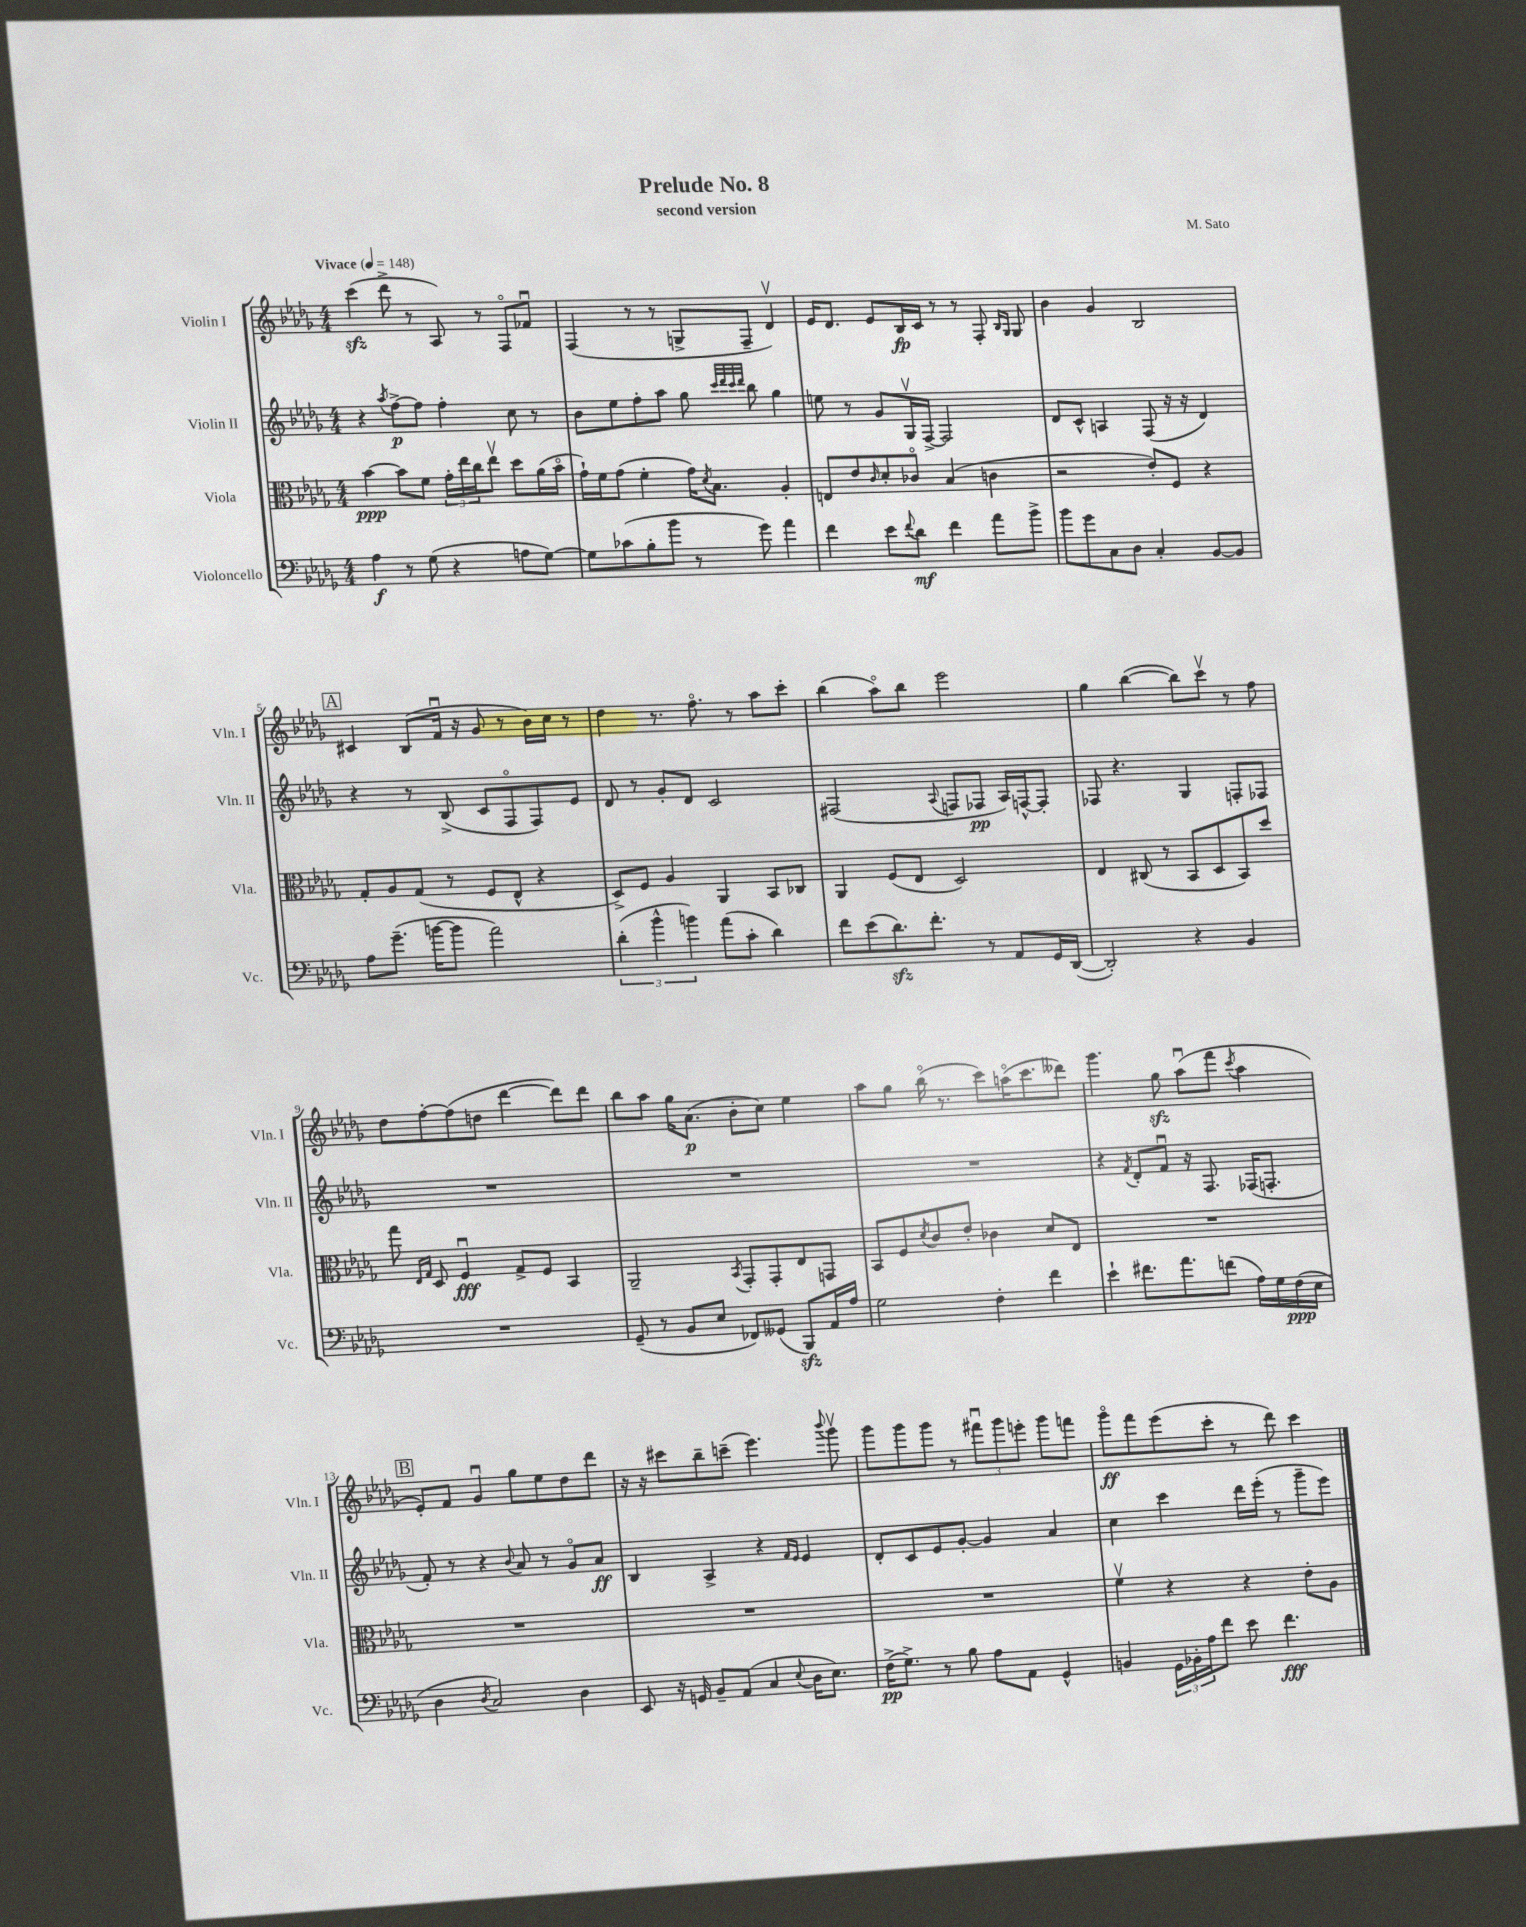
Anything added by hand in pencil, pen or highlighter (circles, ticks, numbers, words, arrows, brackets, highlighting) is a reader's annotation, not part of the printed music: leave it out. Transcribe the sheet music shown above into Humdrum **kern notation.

**kern	**kern	**kern	**kern
*staff4	*staff3	*staff2	*staff1
*clefF4	*clefC3	*clefG2	*clefG2
*k[b-e-a-d-g-]	*k[b-e-a-d-g-]	*k[b-e-a-d-g-]	*k[b-e-a-d-g-]
*M4/4	*M4/4	*M4/4	*M4/4
*MM148	*MM148	*MM148	*MM148
4A-\	[4b-\	4r	(4ccc\
.	.	8qaa-/	.
8r	8b-\]L	[8ff^\L	8ddd-^\
(8G-\	8f\J	8ff\]J	8r
4r	24g-'\LL	4ff'\	8A-/)
.	24ee-\	.	.
.	24cc\J	.	.
.	8ee-v\J	.	8r
8A\L	8dd-\L	8cc\	8Fo/L
[8G-\J)	(16a-\L	8r	8f-u/J
.	16b-o\JJ	.	.
=	=	=	=
8G-\]L	16g-`\LL)	8b-\L	(4F/
.	16f\J	.	.
(8c-\	(8g-\J	8ee-\	.
8B-'\	4f'\	8ff'\	8r
8b-\J	.	8aa-\J	8r
8r	16g-\LK)	8gg-\	8G^/L
.	8qd-/	.	.
.	8.B-\J	.	.
.	.	32qqccc/LLL	.
.	.	32qqddd-/	.
.	.	32qqccc/	.
.	.	32qqddd-/JJJ	.
8g-\)	.	8bb-\	8F~/J
4a-\	4A-'/	4gg-\	4d-v/)
=	=	=	=
4f\	8E/L	8ee\	16e-/LK
.	.	.	8.d-/J
.	8e-/	8r	.
.	16qqc/	.	.
8e-\L	8d-'/	8g-/L	8e-/L
8qqf/	.	.	.
8d-\J	8c-o/J	16G-v/L	16B-/L
.	.	[16F^/JJ	16c/JJ
4f\	(4B-/	2F/]	8r
.	.	.	8r
8a-\L	4c\	.	8F'/
.	.	.	16qqB-/LL
.	.	.	16qqG-/JJ
8b-^\J	.	.	8G-/
=	=	=	=
8b-\L	2r	8d-/L	4b-\
8g-\	.	8c^^/J	.
8C\	.	4A/	4g-/
8D-\J	.	.	.
4C'/	8e-'/L)	(8F/	2B-/
.	8F/J	16r	.
.	.	16r	.
[8BB-/L	4r	4d-/)	.
8BB-/]J	.	.	.
=	=	=	=
8A-\L	8G-'/L	4r	4c#/
(8.g-~\J	8A-/	.	.
.	(8G-/J	8r	(8B-/L
[16b\LK	.	.	.
8b\]J	8r	(8B-^/	16fu/Jk
.	.	.	16r
2a-\)	8F/L	8c/L	8g-/
.	8E-^^/J	8Fo/	8r
.	4r	8F/)	16b-\LL)
.	.	.	16cc\JJ
.	.	8e-/J	8r
=	=	=	=
(6d-'\	8D-^/L)	8d-/	4dd-\
.	8F/J	8r	.
6b-^^\	.	.	.
.	4A-/	8g-'/L	8.r
6b\)	.	.	.
.	.	8d-/J	.
.	.	.	8.ffo\
(8a-\L	4AA-/	2c/	.
8c'\J	.	.	8r
4d-\)	8BB-/L	.	8aa-\L
.	8C-/J	.	8ccc'\J
=	=	=	=
8f\L	4AA-/	(2F#/	(4bb-\
(8e-\	.	.	.
8.d-\)	(8F/L	.	8aa-o\L)
.	8E-/J	.	8bb-\J
8.f'\J	.	.	.
.	.	8qqA-/	.
.	2D-/)	8F/L	2eee-\
8r	.	8F-/J	.
8AA-/L	.	16A-/LL)	.
.	.	[16F^^/J	.
16GG-/L	.	8F'/]J	.
([16DD-/JJ	.	.	.
=	=	=	=
2DD-'/])	4E-/	8F-/	4gg-\
.	.	4.r	.
.	(8C#/	.	([4bb-\
.	8r	.	.
4r	8BB-/L	4G-/	8bb-\]L)
.	8D-/	.	8cccv\J
4BB-/	8BB-/)	8F'/L	8r
.	8dd-/J	8F-/J	8ff\
=	=	=	=
1r	8gg-\	1r	8dd-\L
.	16qqE-/LL	.	.
.	16qqG-/JJ	.	.
.	8D-/	.	[8ff'\
.	4Fu/	.	(8ff\]
.	.	.	8dd\J
.	8G-^/L	.	[4ddd-\
.	8F/J	.	.
.	4BB-/	.	8ddd-\]L)
.	.	.	8ddd-\J
=	=	=	=
(8GG-~/	2AA-~/	1r	8bb-\L
8r	.	.	8aa-\J
8BB-/L	.	.	16gg-\LK
.	.	.	(8.a-\J
8E-/J	.	.	.
.	8qBB-/	.	.
8FF-/L)	8GG-'/L	.	8b-'\L
(8GG--/J	8GG-'/	.	8cc\J)
8BBB-/L)	8E-/	.	4ee-\
16AA-/L	8GG/J	.	.
16A-/JJ	.	.	.
=	=	=	=
2G-\	8BB-/L	1r	8aa-\L
.	8F/	.	8gg-\J
.	8qd-/	.	.
.	8c/	.	(16bb-o\
.	.	.	8.r
.	8e-'/J	.	.
4F'\	4c-\	.	8ccc\L)
.	.	.	(16aao\K
.	.	.	8.ccc\
4f\	8d-/L	.	.
.	8E-/J	.	8ddd--\J)
=	=	=	=
4e-`\	1r	4r	4.ggg-\
.	.	8qf/	.
8.f#\L	.	8d-'/L	.
.	.	8fu/J	8gg-\
8.a-\	.	.	.
.	.	16r	(8aa-u\L
.	.	8.F/	.
(8f\J	.	.	8fff\J
.	.	.	8qccc/
16A-\LL)	.	(16F-/LK	4aa-\
16G-\	.	8.F'/J	.
(16F\	.	.	.
16E-\JJ	.	.	.
=	=	=	=
4D-\	1r	8f'/)	8e-'/L)
.	.	8r	8f/J
8qD-/	.	.	.
2C/)	.	4r	4g-u/
.	.	8qqb-/	.
.	.	8a-/	8gg-\L
.	.	8r	8ee-\
4D-\	.	8g-o/L	8dd-\
.	.	8a-/J	8ddd-\J
=	=	=	=
8EE-/	1r	4B-/	16r
.	.	.	16r
16r	.	.	8ccc#\L
16GG/	.	.	.
8BB-~/L	.	4A-^/	8bb-~\
(8AA-/J	.	.	(8ccc~\J
4C/	.	4r	4.eee-\)
.	.	16qqf/LL	.
8qqE-/	.	16qqe-/JJ	.
16D-\LK	.	4e-/	.
8.E-\J)	.	.	.
.	.	.	8qqbbb-/
.	.	.	8ggg-v\
=	=	=	=
(16F^\LK	1r	8d-'/L	8ggg-\L
8.G-^\J)	.	.	.
.	.	8c/	8ggg-\
8r	.	8e-/	8ggg-\J
8B-\	.	[8g-'/J	8r
8A-\L	.	4g-/]	12fff#u\L
.	.	.	12ggg-\
8AA-\J	.	.	.
.	.	.	12eee'\J
4GG-^^/	.	4a-/	8ggg-\L
.	.	.	8fff\J
=	=	=	=
4BB/	4fv\	4cc\	8ggg-o\L
.	.	.	8fff\
24GG-\LL	4r	4ccc\	(8eee-\
24BB-'\	.	.	.
24A-\J	.	.	.
8f\J	.	.	8ccc'\J
8e-\	4r	16ddd-\LL	8r
.	.	(16eee-'\JJ	.
4.f\	.	8r	8ddd-\)
.	8e-'\L	8ggg-~\L	4ccc\
.	8A-\J	8eee-\J)	.
==	==	==	==
*-	*-	*-	*-
